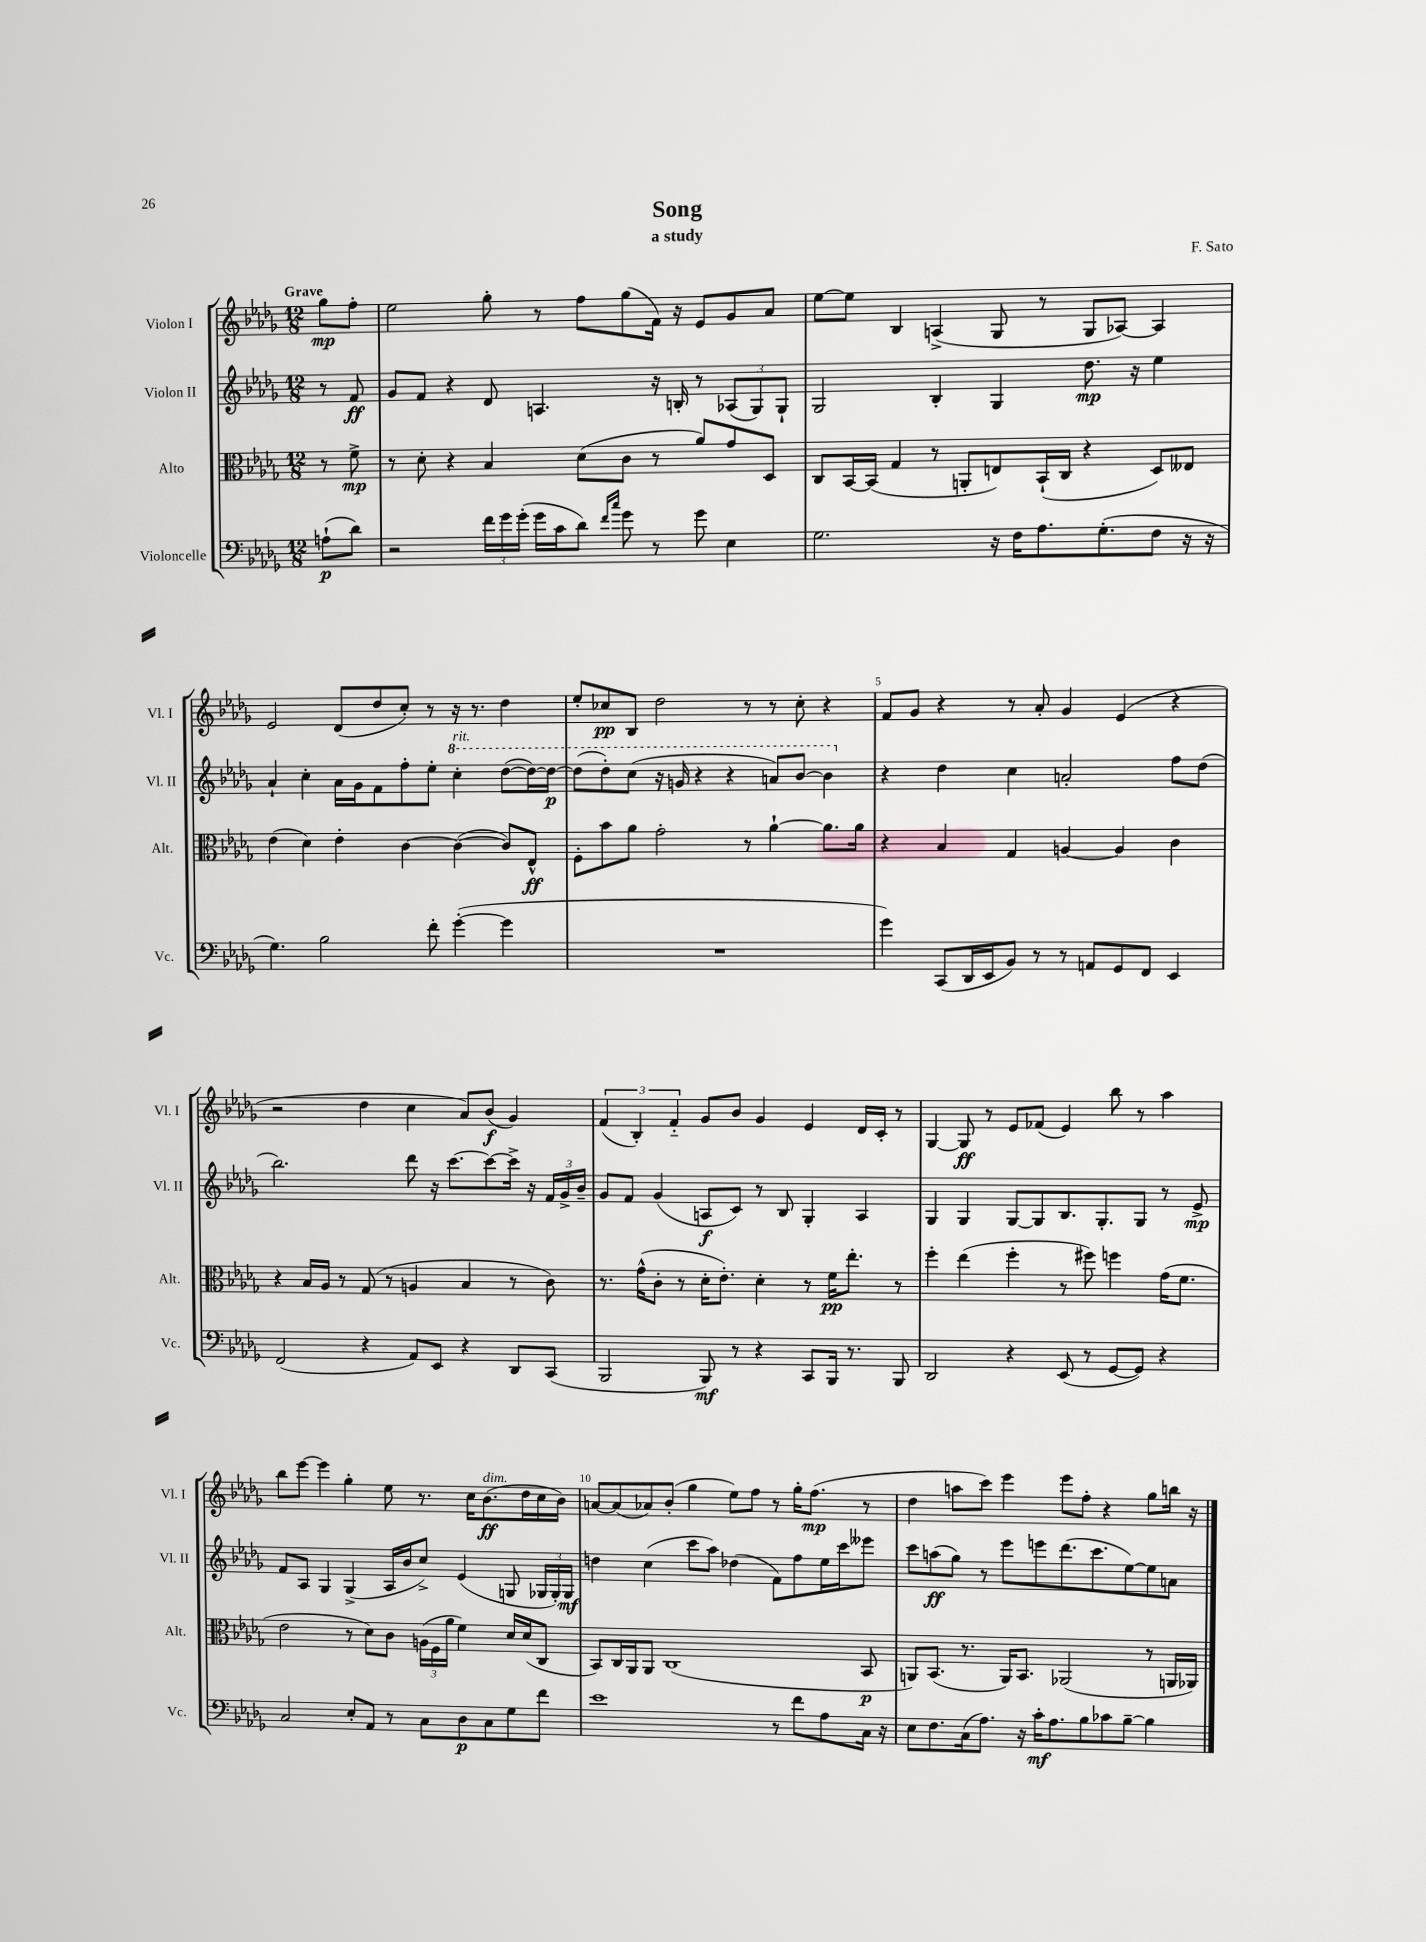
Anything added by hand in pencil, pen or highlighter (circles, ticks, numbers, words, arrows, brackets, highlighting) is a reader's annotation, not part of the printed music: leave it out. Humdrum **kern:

**kern	**dynam	**kern	**dynam	**kern	**dynam	**kern	**dynam
*part4	*part4	*part3	*part3	*part2	*part2	*part1	*part1
*staff4	*staff4	*staff3	*staff3	*staff2	*staff2	*staff1	*staff1
*I"Violoncelle	*	*I"Alto	*	*I"Violon II	*	*I"Violon I	*
*I'Vc.	*	*I'Alt.	*	*I'Vl. II	*	*I'Vl. I	*
*clefF4	*	*clefC3	*	*clefG2	*	*clefG2	*
*k[b-e-a-d-g-]	*	*k[b-e-a-d-g-]	*	*k[b-e-a-d-g-]	*	*k[b-e-a-d-g-]	*
*M12/8	*	*M12/8	*	*M12/8	*	*M12/8	*
=	=	=	=	=	=	=	=
!	!	!	!	!	!	!LO:TX:a:B:t=Grave	!
(8An`\L	p	8r	.	8r	.	8gg-\L	mp
8d-\J)	.	8f^\	mp	8f/	ff	8ff'\J	.
=1	=1	=1	=1	=1	=1	=1	=1
2r	.	8r	.	8g-/L	.	2ee-\	.
.	.	8d-'\	.	8f/J	.	.	.
.	.	4r	.	4r	.	.	.
24f\LL	.	4B-/	.	8d-/	.	8gg-'\	.
24g-\	.	.	.	.	.	.	.
(24g-'\JJ	.	.	.	.	.	.	.
16g-\LL	.	.	.	4.An/	.	8r	.
16c\J	.	.	.	.	.	.	.
8d-\J)	.	(8d-\L	.	.	.	8ff\L	.
16qqf/LL	.	.	.	.	.	.	.
16qqcc/JJ	.	.	.	.	.	.	.
8g-\	.	8c\J	.	.	.	(8gg-\	.
8r	.	8r	.	16r	.	16f\Jk)	.
.	.	.	.	16Bn'/	.	16r	.
8g-\	.	8a-/L)	.	8r	.	8e-/L	.
4E-\	.	8g-/	.	(12A-X/L	.	8g-/	.
.	.	.	.	12G-/)	.	.	.
.	.	8D-/J	.	.	.	8a-/J	.
.	.	.	.	12G-`/J	.	.	.
=2	=2	=2	=2	=2	=2	=2	=2
2.G-\	.	8C/L	.	2G-/	.	[8ee-\L	.
.	.	[16BB-/L	.	.	.	8ee-\J]	.
.	.	(16BB-/JJ]	.	.	.	.	.
.	.	4G-/	.	.	.	4B-/	.
.	.	8r	.	4B-'/	.	(4An^/	.
.	.	8AAn'/L	.	.	.	.	.
16r	.	8En/)	.	4G-/	.	8G-/	.
16F\KL	.	.	.	.	.	.	.
8.A-\	.	(16BB-`/L	.	.	.	8r	.
.	.	16C/JJ	.	.	.	.	.
.	.	4r	.	8.dd-\	mp	8G-/L	.
(8.G-'\	.	.	.	.	.	.	.
.	.	.	.	.	.	[8A-X/J)	.
.	.	.	.	16r	.	.	.
8F\J	.	8D-/L)	.	4ee-\	.	4A-/]	.
16r	.	8E--X/J	.	.	.	.	.
16r	.	.	.	.	.	.	.
!!LO:LB:g=z
=3	=3	=3	=3	=3	=3	=3	=3
4.G-\)	.	(4e-\	.	4a-`/	.	2e-/	.
.	.	4d-\)	.	4cc'\	.	.	.
2B-\	.	.	.	.	.	.	.
.	.	4e-'\	.	16a-\LL	.	(8d-/L	.
.	.	.	.	16g-\J	.	.	.
.	.	.	.	8f\	.	8dd-/	.
.	.	[4c\	.	8ff'\	.	8cc'/J)	.
8f'\	.	.	.	8ee-'\J	.	8r	.
*	*	*	*	*8va	*	*	*
!	!	!	!	!LO:TX:a:i:t=rit.	!	!	!
([4g-'\	.	(4c\_	.	4ccc'\	.	16r	.
.	.	.	.	.	.	8.r	.
4g-\]	.	8c/L])	.	([8ddd-\L	.	4dd-\	.
.	.	8E-^^/J	ff	16ddd-\L_)	.	.	.
.	.	.	.	16ddd-\JJ_	p	.	.
=4	=4	=4	=4	=4	=4	=4	=4
1.r	.	8F'\L	.	(8ddd-\L]	.	8ee-'/L	.
.	.	8b-\	.	8ddd-'\)	.	8cc-X/	pp
.	.	8a-\J	.	(8ccc\J	.	8B-/J	.
.	.	2g-'\	.	16r	.	2dd-\	.
.	.	.	.	16ggn/	.	.	.
.	.	.	.	4r	.	.	.
.	.	.	.	4r	.	.	.
.	.	8r	.	.	.	8r	.
.	.	[4a-`\	.	8aan/L)	.	8r	.
.	.	.	.	[8bb-/J	.	8cc-'\	.
.	.	8.a-\L]	.	4bb-\]	.	4r	.
.	.	16a-\Jk	.	.	.	.	.
=5	=5	=5	=5	=5	=5	=5	=5
*	*	*	*	*X8va	*	*	*
4g-\)	.	4r	.	4r	.	8f/L	.
.	.	.	.	.	.	8g-/J	.
(8CC/L	.	4B-/	.	4dd-\	.	4r	.
16DD-/L	.	.	.	.	.	.	.
16EE-/J	.	.	.	.	.	.	.
8BB-/J)	.	4G-/	.	4cc\	.	8r	.
8r	.	.	.	.	.	8a-'/	.
8r	.	[4An/	.	2an'/	.	4g-/	.
8AAn/L	.	.	.	.	.	.	.
8GG-/	.	4A/]	.	.	.	(4e-/	.
8FF/J	.	.	.	.	.	.	.
4EE-/	.	4c\	.	8ff\L	.	4r	.
.	.	.	.	(8dd-\J	.	.	.
!!LO:LB:g=z
=6	=6	=6	=6	=6	=6	=6	=6
(2FF/	.	4r	.	2.bb-\)	.	2r	.
.	.	16B-/LL	.	.	.	.	.
.	.	16A-/JJ	.	.	.	.	.
.	.	8r	.	.	.	.	.
4r	.	(8G-/	.	.	.	4dd-\	.
.	.	8r	.	.	.	.	.
8AA-/L)	.	4An/	.	8ddd-\	.	4cc\	.
8EE-/J	.	.	.	16r	.	.	.
.	.	.	.	[8.ccc\L	.	.	.
4r	.	4B-/	.	.	.	8a-/L)	.
.	.	.	.	8ccc\_	.	(8b-/J	f
8DD-/L	.	8r	.	16ccc^\Jk]	.	4g-/)	.
.	.	.	.	16r	.	.	.
(8CC/J	.	8c\)	.	24f/LL	.	.	.
.	.	.	.	24g-^/	.	.	.
.	.	.	.	24b-~/JJ	.	.	.
=7	=7	=7	=7	=7	=7	=7	=7
2BBB-/	.	8.r	.	8g-/L	.	(6f/	.
.	.	.	.	8f/J	.	.	.
.	.	.	.	.	.	6B-'/)	.
.	.	(16g-^^\KL	.	.	.	.	.
.	.	8c'\J	.	(4g-/	.	.	.
.	.	.	.	.	.	6f/	.
.	.	8r	.	.	.	.	.
8BBB-/)	mf	16d-'\KL	.	8An/L	f	8g-/L	.
.	.	8.e-'\J)	.	.	.	.	.
8r	.	.	.	8c/J)	.	8b-/J	.
4r	.	4d-'\	.	8r	.	4g-/	.
.	.	.	.	8B-/	.	.	.
8CC/L	.	8r	.	4G-'/	.	4e-/	.
16BBB-/Jk	.	16f\KL	pp	.	.	.	.
8.r	.	8.ee-'\J	.	.	.	.	.
.	.	.	.	4A/	.	16d-/LL	.
.	.	.	.	.	.	16c'/JJ	.
8BBB-/	.	8r	.	.	.	8r	.
=8	=8	=8	=8	=8	=8	=8	=8
2DD-/	.	4ff'\	.	4G-/	.	[4G-/	.
.	.	(4ee-\	.	4G-/	.	8G-/]	ff
.	.	.	.	.	.	8r	.
4r	.	4ff'\	.	[8G-/L	.	8e-/L	.
.	.	.	.	8G-/]	.	(8f-X/J	.
(8EE-/	.	8r	.	8.B-/	.	4e-/)	.
8r	.	8ff#X\)	.	.	.	.	.
.	.	.	.	8.G-'/	.	.	.
[8GG-/L	.	4ffn\	.	.	.	8bb-\	.
8GG-/J])	.	.	.	8G-/J	.	8r	.
4r	.	(16g-\KL	.	8r	.	4aa-\	.
.	.	8.f\J	.	.	.	.	.
.	.	.	.	8e-^/	mp	.	.
!!LO:LB:g=z
=9	=9	=9	=9	=9	=9	=9	=9
2C/	.	2e-\	.	8f/L	.	8bb-\L	.
.	.	.	.	8A-/J	.	[8eee-\J	.
.	.	.	.	4G-/	.	4eee-\]	.
8E-'/L	.	8r	.	(4G-^/	.	4gg-'\	.
8AA-/J	.	8d-\L)	.	.	.	.	.
8r	.	8c\J	.	16A-/LL	.	8ee-\	.
.	.	.	.	16b-/J	.	.	.
8C\L	.	(24An\LL	.	8cc^/J)	.	8.r	.
.	.	24F\	.	.	.	.	.
.	.	24a-\JJ	.	.	.	.	.
8D-\	p	4f\)	.	(4e-/	.	.	.
.	.	.	.	.	.	16cc\KL	.
!	!	!	!	!	!	!LO:TX:a:i:t=dim.	!
8C\	.	.	.	.	.	(8.b-\	ff
8G-\	.	16d-/LL	.	8Gn/	.	.	.
.	.	(16d-/J	.	.	.	16dd-\L	.
8f\J	.	8C/J	.	24G-X/LL	.	16cc\	.
.	.	.	.	24G-'/)	.	.	.
.	.	.	.	.	.	16b-\JJ)	.
.	.	.	.	24G-/JJ	mf	.	.
=10	=10	=10	=10	=10	=10	=10	=10
1e-	.	8BB-/L)	.	4ddn\	.	[8an/L	.
.	.	16C/L	.	.	.	(8a/]	.
.	.	16AA-/J	.	.	.	.	.
.	.	8AA-/J	.	(4cc\	.	8a-X/)	.
.	.	(1C	.	.	.	(8b-'/J	.
.	.	.	.	8ccc\L	.	4gg-\	.
.	.	.	.	8aa-\J)	.	.	.
.	.	.	.	(4dd-X\	.	8ee-\L)	.
.	.	.	.	.	.	8ff\J	.
8r	.	.	.	8f\L)	.	8r	.
8f\L	.	.	.	8ff\	.	16gg-'\KL	.
.	.	.	.	.	.	(8.ff\J	mp
8A-\	.	.	.	16ee-\L	.	.	.
.	.	.	.	16ccc\J	.	.	.
16C\Jk	.	8BB-/	p	8eee--X\J	.	8r	.
16r	.	.	.	.	.	.	.
=11	=11	=11	=11	=11	=11	=11	=11
8E-\L	.	8AAn/L)	.	8ccc\L	.	4dd-\	.
8.F\	.	(8.BB-/J	.	(8aan\	ff	.	.
.	.	.	.	8gg-\J)	.	8aan\L	.
(16C\k	.	8.r	.	.	.	.	.
8.A-\J)	.	.	.	8r	.	8ccc\J)	.
.	.	16AA/KL)	.	8eee-\L	.	4eee-\	.
16r	.	8.BB-/J	.	.	.	.	.
16c'\KL	mf	.	.	8eeen\	.	.	.
8.A-\	.	.	.	.	.	.	.
.	.	(2AA-X/	.	(8.ddd-\	.	8eee-\L	.
8B-\	.	.	.	.	.	8ff'\J	.
.	.	.	.	8.ccc\	.	.	.
8c-X\	.	.	.	.	.	4r	.
[8B-~\J	.	.	.	[8ee-\)	.	.	.
4B-\]	.	8r	.	8ee-\]	.	8gg-\L	.
.	.	16AAn/LL	.	8an\J	.	16bbn\Jk	.
.	.	16AA-X/JJ)	.	.	.	16r	.
==	==	==	==	==	==	==	==
*-	*-	*-	*-	*-	*-	*-	*-
